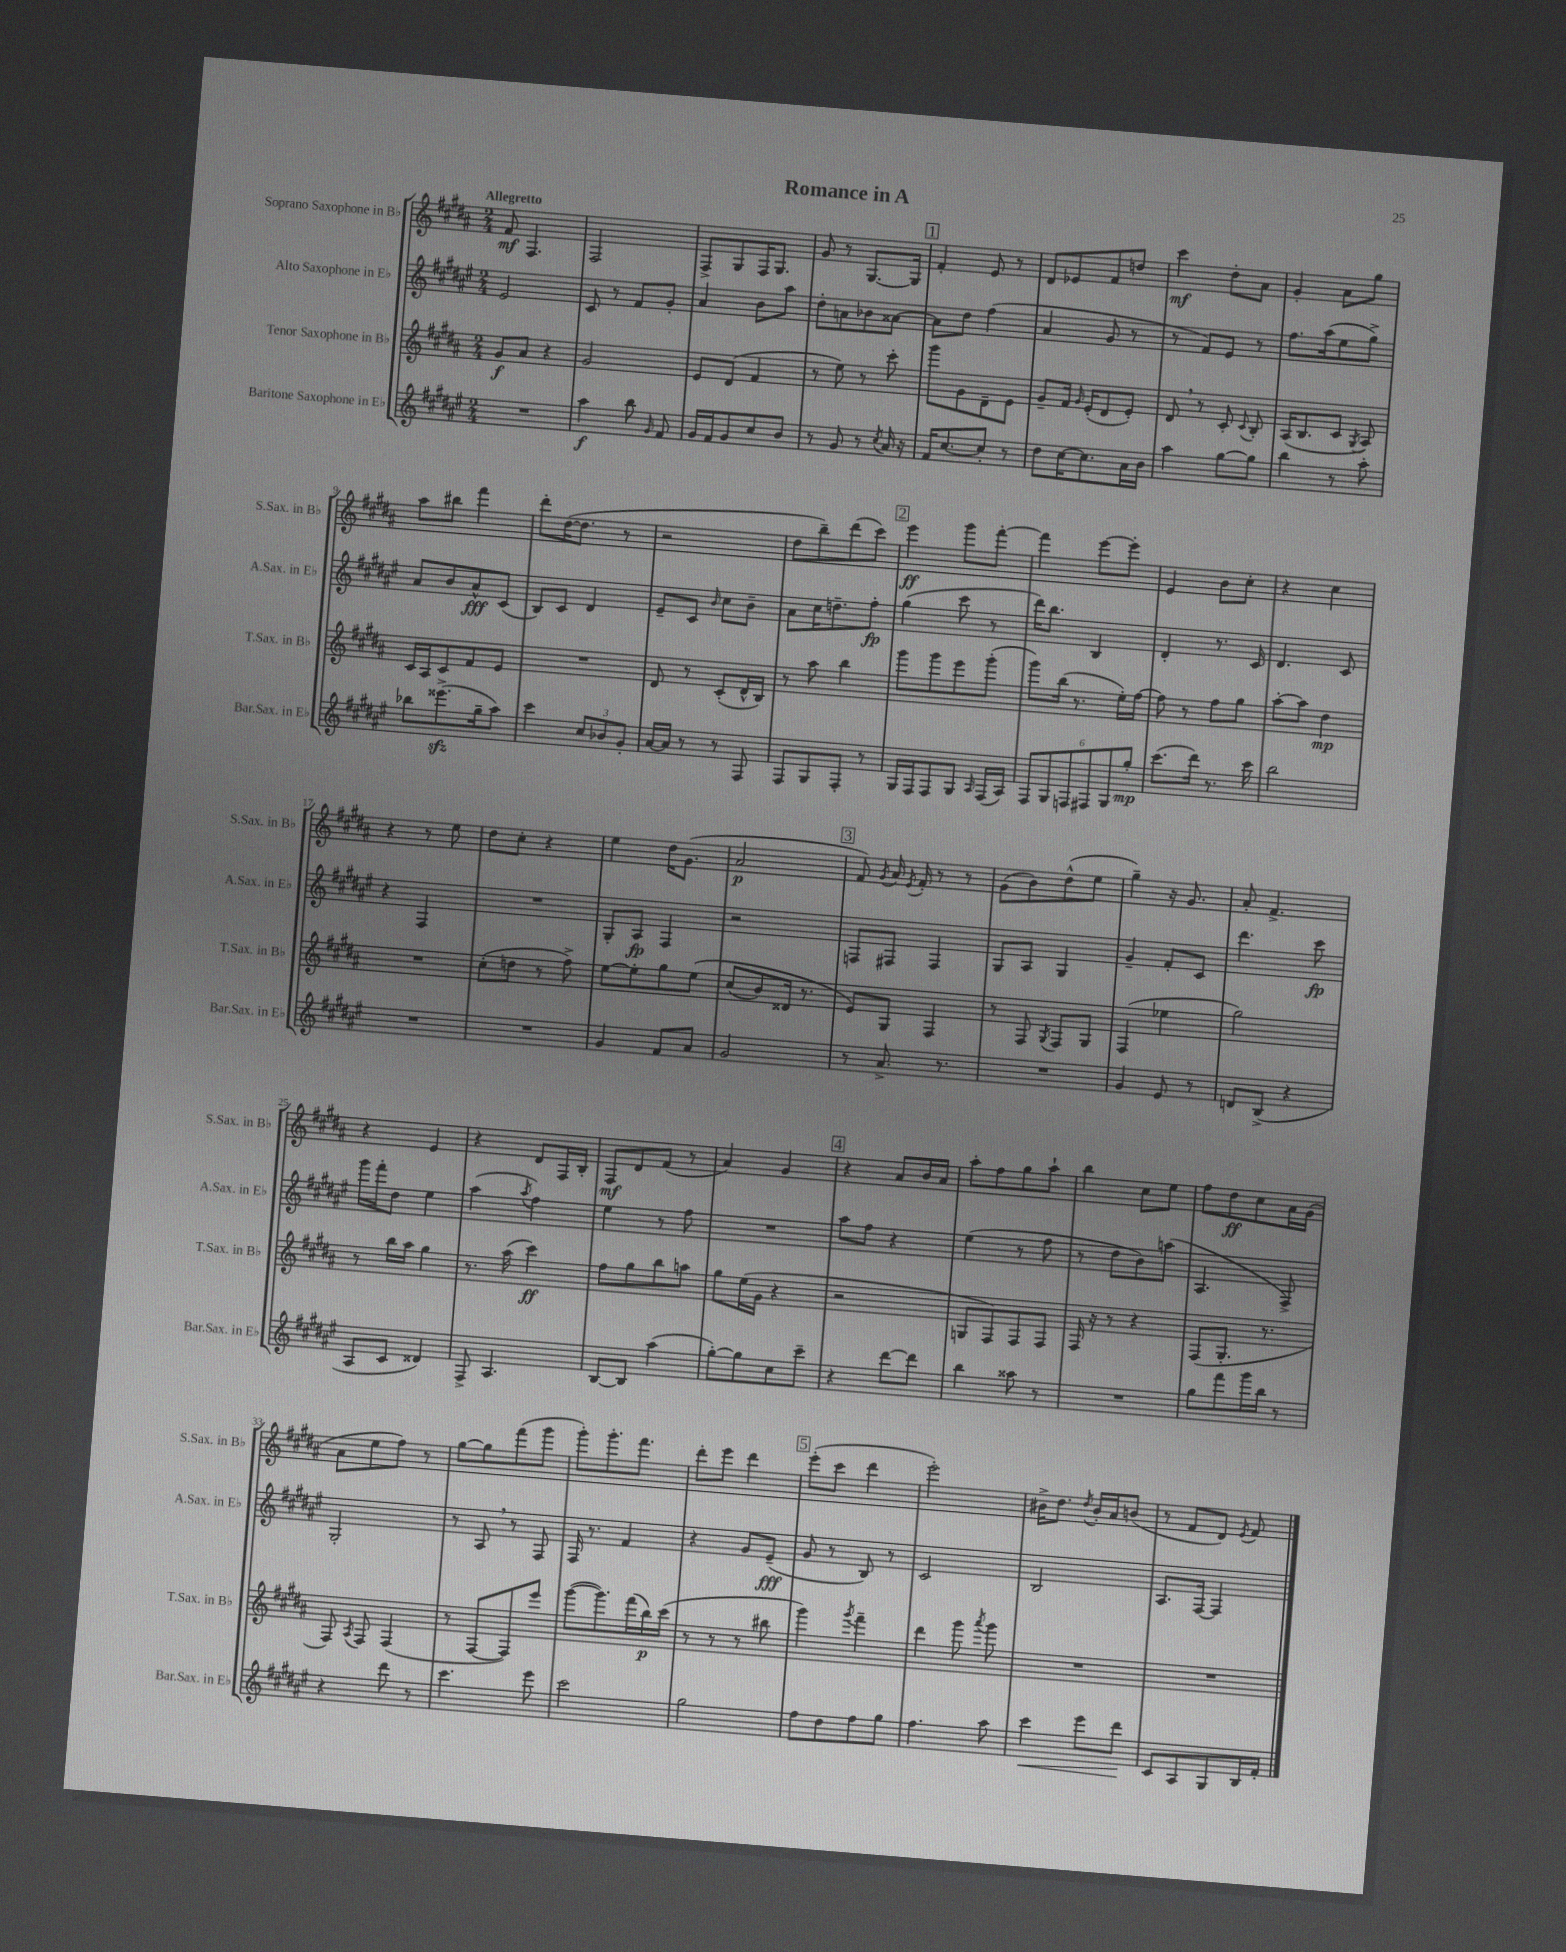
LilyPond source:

\header { title = "Romance in A" }
<<
\new StaffGroup <<
\new Staff = "s0" \with { instrumentName = "Soprano Saxophone in Bb" shortInstrumentName = "S.Sax. in Bb" } {
    \clef treble \key b \major \numericTimeSignature \time 2/4 \tempo "Allegretto"
    \autoBeamOff fis'8\mf fis4. |
    fis2 |
    fis8[-> gis8 fis16 gis8.] |
    gis'8 r8 gis8.[~ gis16] |
    \mark \markup { \box "1" } fis'4-. e'8 r8 |
    dis'8[ ees'8 fis'8 d''8] |
    cis'''4\mf dis''8[-. ais'8] |
    gis'4-. ais'8[ gis''8] |
    ais''8[ bis''8] fis'''4 |
    dis'''8[-. dis''16~( dis''8.] r8 |
    r2 |
    dis''8[ b''8--) dis'''8( cis'''8]) |
    \mark \markup { \box "2" } e'''4\ff gis'''8[ fis'''8]~-. |
    fis'''4 e'''8[~ e'''8]-. |
    e'4 b'8[ cis''8]-. |
    r4 cis''4 |
    r4 r8 e''8 |
    dis''8[ cis''8]-. r4 |
    e''4 dis''16[ gis'8.]( |
    ais'2\p |
    \mark \markup { \box "3" } fis'8) \acciaccatura { gis'8 } ais'16 \acciaccatura { e'8 } fis'16-. r8 r8 |
    gis'8[( b'8) dis''8-^( e''8] |
    gis''4--) r16 gis'8. |
    ais'8-. fis'4.-> |
    r4 e'4 |
    r4 dis'8[ fis16 b16]-. |
    fis8[\mf dis'8 fis'8]( r8 |
    ais'4) gis'4 |
    \mark \markup { \box "4" } r4 ais'8[ b'16 ais'16] |
    ais''8[-. fis''8 gis''8 ais''8]-! |
    b''4 cis''8[ e''8] |
    fis''8[ dis''8\ff cis''8 ais'16 gis'16]( |
    ais'8[ e''8 fis''8]) r8 |
    gis''8[~ gis''8 fis'''8( gis'''8] |
    gis'''8[-.) gis'''8.-. fis'''8.] |
    dis'''8[-. e'''8] dis'''4 |
    \mark \markup { \box "5" } e'''8[-.( cis'''8] dis'''4 |
    e'''2-.) |
    bis'16[-> dis''8.] \acciaccatura { dis''8 } bis'16[-. ais'16 b'8]( |
    r8 fis'8[ dis'8]) \acciaccatura { e'8 } fis'8 \bar "|." |
}
\new Staff = "s1" \with { instrumentName = "Alto Saxophone in Eb" shortInstrumentName = "A.Sax. in Eb" } {
    \clef treble \key fis \major \numericTimeSignature \time 2/4
    \autoBeamOff eis'2 |
    cis'8 r8 fis'8[ gis'8]-. |
    ais'4 b'8[ ais''8] |
    dis''8[-. a'8 bes'8 aisis'8]~ |
    \mark \markup { \box "1" } aisis'8[ dis''8] fis''4( |
    ais'4 gis'8 r8 |
    r8 fis'8[) eis'8] r8 |
    fis''8.[ ais''16( eis''8 gis''8]->) |
    ais'8[ b'8 ais'8-^\fff cis'8]( |
    b8[) cis'8] dis'4 |
    eis'8[-- cis'8] \grace { b'16 } cis''8[ b'8]-- |
    ais'8[ cis''16 d''8.-- fis''8]-.\fp |
    \mark \markup { \box "2" } gis''4( cis'''8 r8 |
    dis'''16[) b''8.] b4 |
    dis'4-. r8. cis'16 |
    dis'4. cis'8 |
    r4 fis4 |
    R2 |
    gis8[-. ais8]\fp fis4 |
    r2 |
    \mark \markup { \box "3" } f8[ fis8] fis4 |
    gis8[ ais8] gis4 |
    gis'4-- fis'8[-. cis'8] |
    dis'''4. cis'''8\fp |
    gis'''16[ fis'''16-. dis''8] eis''4 |
    ais''4( \acciaccatura { ais''8 } fis''4) |
    eis''4 r8 fis''8 |
    R2 |
    \mark \markup { \box "4" } ais''8[ fis''8] r4 |
    eis''4( r8 fis''8 |
    r8 dis''8[ b'8) a''8]( |
    ais4. fis8->) |
    gis2-. |
    r8 ais8 \breathe r8 fis8 |
    fis16 r8. fis'4 |
    r4 gis'8[ eis'8]--\fff( |
    \mark \markup { \box "5" } gis'8 r8 b8) r8 |
    cis'2 |
    b2 |
    ais8.[ fis16]~ fis4 \bar "|." |
}
\new Staff = "s2" \with { instrumentName = "Tenor Saxophone in Bb" shortInstrumentName = "T.Sax. in Bb" } {
    \clef treble \key b \major \numericTimeSignature \time 2/4
    \autoBeamOff gis'8[\f ais'8] r4 |
    gis'2 |
    e'8[ dis'8]( fis'4 |
    r8 e''8) r8 cis'''8-. |
    \mark \markup { \box "1" } gis'''8[ gis'8 dis'8-- e'8] |
    gis'8[-- fis'16] \grace { gis'16 } e'16[-.( dis'8 e'8]-.) |
    dis'8 \breathe r8 cis'8-. \appoggiatura { cis'8 } b8-. |
    ais16[( b8. cis'8] \acciaccatura { gis8 } ais8) |
    cis'16[ ais16 cis'8 fis'8 e'8] |
    R2 |
    dis'8 r8 cis'8[-.( dis'16-^ b16]) |
    r8 ais''8 b''4 |
    \mark \markup { \box "2" } gis'''8[ gis'''8 e'''8 gis'''8]-.( |
    gis'''8[) b''16]( r8. e''16[-.) fis''16]~ |
    fis''8 r8 fis''8[ gis''8] |
    ais''8[~-. ais''8] dis''4\mp |
    R2 |
    cis''8[-.( d''8] r8 fis''8->) |
    e''8[~ e''8-. gis''8 e''8]\( |
    cis''8[( b'8) disis'16] r8. |
    \mark \markup { \box "3" } e'8[\) gis8] fis4 |
    r8 fis8 \acciaccatura { gis8 } fis8[ gis8] |
    fis4( ees''4 |
    gis''2) |
    r8 b''16[ ais''16] gis''4 |
    r8. ais''16( cis'''4\ff) |
    fis''8[ gis''8 b''8 a''8] |
    gis''8[ e''16( gis'16] r4 |
    \mark \markup { \box "4" } r2 |
    g8[ fis8) fis8 fis8] |
    fis16 r16 r8 r4 |
    fis8[( gis8.]-. r8. |
    fis8) \acciaccatura { ais8 } fis8 fis4( |
    r8 fis8[~ fis8) e'''8] |
    gis'''8[~( gis'''8.) fis'''16( b''16\p) cis'''16]( |
    r8 r8 r8 bis''8 |
    \mark \markup { \box "5" } gis'''4) \acciaccatura { gis'''8 } fis'''4-- |
    dis'''4 gis'''8 \acciaccatura { ais'''8 } gis'''8 |
    R2 |
    R2 \bar "|." |
}
\new Staff = "s3" \with { instrumentName = "Baritone Saxophone in Eb" shortInstrumentName = "Bar.Sax. in Eb" } {
    \clef treble \key fis \major \numericTimeSignature \time 2/4
    \autoBeamOff R2 |
    ais''4\f b''8 \grace { gis'16 } fis'8 |
    gis'16[ fis'16 gis'8 cis''8 b'8] |
    r8 gis'8 r8 \acciaccatura { cis''8 } ais'16 r16 |
    \mark \markup { \box "1" } fis'16[ cis''8.~ cis''8]-. r8 |
    dis''8[ cis''16~ cis''8. ais'16 b'16] |
    ais''4 gis''8[~ gis''8] |
    b''4 r8 ais''8-. |
    bes''8[ eisis'''8.->\sfz( gis''16-- ais''8]) |
    cis'''4 \tuplet 3/2 { cis''8[ bes'8 gis'8]-. } |
    ais'16[~ ais'16] r8 r8 fis8 |
    fis8[ gis8 fis8]-. r8 |
    \mark \markup { \box "2" } gis16[ fis16 fis8 gis8] \grace { ais16 } fis16[( ais16]) |
    \tuplet 6/4 { fis8[ gis8 f8 fis8 gis8 gis''8]-.\mp } |
    cis'''8.[( dis'''16]) r8. cis'''16 |
    b''2 |
    R2 |
    R2 |
    gis'4 fis'8[ ais'8] |
    gis'2 |
    \mark \markup { \box "3" } r8 ais'8.-> r8. |
    R2 |
    gis'4 eis'8 r8 |
    d'8[ b8]->( r4 |
    ais8[ cis'8] disis'4) |
    fis8-> ais4. |
    b8[~ b8] ais''4( |
    gis''8[~-.) gis''8 cis''8 cis'''8]-- |
    \mark \markup { \box "4" } r4 dis'''8[~ dis'''8] |
    b''4 aisis''8 r8 |
    R2 |
    gis''8[ fis'''8 gis'''16 b''16] r8 |
    r4 dis'''8 r8 |
    cis'''4. eis'''8 |
    cis'''2 |
    gis''2 |
    \mark \markup { \box "5" } fis''8[ dis''8 fis''8 gis''8] |
    fis''4. ais''8 |
    cis'''4\< eis'''8[ dis'''8]\! |
    cis'8[ ais8 gis8 b16 fis'16]-. \bar "|." |
}
>>
>>
